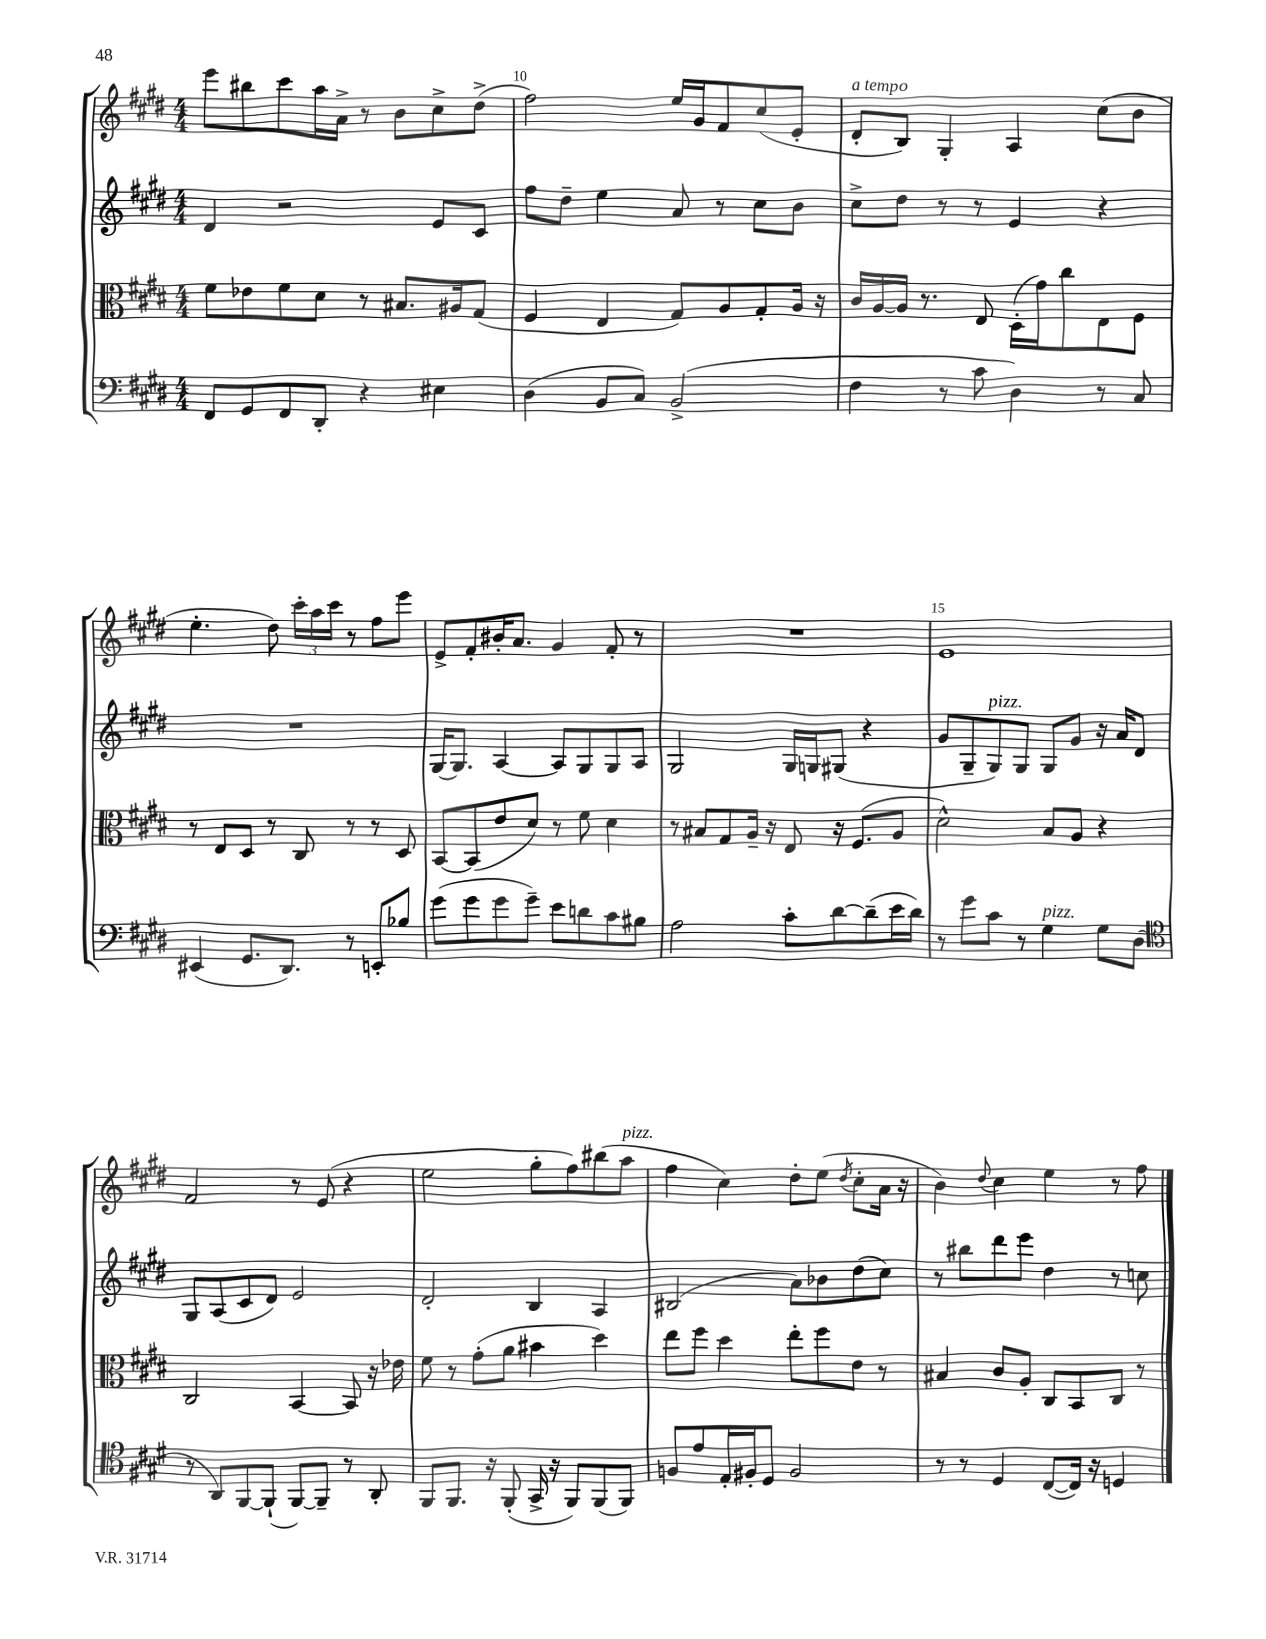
<<
\new StaffGroup <<
\new Staff = "s0" {
    \clef treble \key e \major \numericTimeSignature \time 4/4
    \autoBeamOff e'''8[ bis''8 cis'''8 a''16 a'16]-> r8 b'8[ cis''8-> dis''8]->( |
    fis''2) e''16[ gis'16 fis'8 cis''8( e'8]-. |
    dis'8[-.^\markup { \italic "a tempo" } b8]) gis4-. a4 cis''8[( b'8] |
    e''4.-. dis''8) \tuplet 3/2 { cis'''16[-. a''16 cis'''16] } r8 fis''8[ e'''8] |
    e'8[-> fis'8-. bis'16-. a'8.] gis'4 fis'8-. r8 |
    R1 |
    e'1 |
    fis'2 r8 e'8( r4 |
    e''2 gis''8[-. fis''8) bis''8( a''8]^\markup { \italic "pizz." } |
    fis''4 cis''4) dis''8[-. e''8]( \acciaccatura { dis''8 } cis''8[-. a'16] r16 |
    b'4) \appoggiatura { dis''8 } cis''4 e''4 r8 fis''8 \bar "|." |
}
\new Staff = "s1" {
    \clef treble \key e \major \numericTimeSignature \time 4/4
    \autoBeamOff dis'4 r2 e'8[ cis'8] |
    fis''8[ dis''8]-- e''4 a'8 r8 cis''8[ b'8] |
    cis''8[-> dis''8] r8 r8 e'4 r4 |
    R1 |
    gis16[~ gis8.] a4~ a8[ gis8 gis8 a8] |
    gis2 gis16[ g16 gis8]( r4 |
    gis'8[ gis8-- gis8^\markup { \italic "pizz." }) gis8] gis8[ gis'8] r16 a'16[ dis'8] |
    gis8[ a8( cis'8 dis'8]) e'2 |
    dis'2-. b4 a4 |
    bis2( a'8[) bes'8 dis''8( cis''8]) |
    r8 bis''8[ dis'''8 e'''8] dis''4 r8 c''8 \bar "|." |
}
\new Staff = "s2" {
    \clef alto \key e \major \numericTimeSignature \time 4/4
    \autoBeamOff fis'8[ ees'8 fis'8 dis'8] r8 bis8.[ ais16 gis8]( |
    fis4 e4 gis8[) a8 gis8-. a16] r16 |
    cis'16[ a16~ a16] r8. e8 dis16[-.( gis'16) cis''8 e8 fis8] |
    r8 e8[ dis8] r8 cis8 r8 r8 dis8 |
    b,8[~ b,8( e'8 dis'8]) r8 fis'8 dis'4 |
    r8 bis8[ gis8 a16]-- r16 e8 r16 fis8.[( a8] |
    dis'2-^) b8[ a8] r4 |
    cis2 b,4~ b,8 r16 ees'16 |
    fis'8 r8 gis'8[-.( a'8] bis'4 dis''4) |
    e''8[ fis''8] dis''4 e''8[-. fis''8 e'8] r8 |
    bis4 cis'8[ a8]-. cis8[ b,8 cis8] r8 \bar "|." |
}
\new Staff = "s3" {
    \clef bass \key e \major \numericTimeSignature \time 4/4
    \autoBeamOff fis,8[ gis,8 fis,8 dis,8]-. r4 eis4 |
    dis4( b,8[ cis8]) b,2->( |
    fis4 r8 cis'8 dis4) r8 cis8 |
    eis,4( gis,8.[ dis,8.]) r8 e,8[-. bes8] |
    gis'8[( gis'8 gis'8 gis'8]--) e'8[ d'8 cis'8 bis8] |
    a2 cis'8[-. dis'8~ dis'8--( e'16 dis'16]) |
    r8 gis'8[ cis'8] r8 gis4^\markup { \italic "pizz." } gis8[ dis8]( |
    \clef tenor r8 a,8[) fis,8~ fis,8]-!( fis,8[~) fis,8]-- r8 a,8-. |
    fis,8[ fis,8.] r16 fis,8-.( gis,16-> r16 fis,8[) fis,8( fis,8]) |
    f8[ e'8 e16-. fis16-. dis8] fis2 |
    r8 r8 dis4 cis8[~( cis16]) r16 d4 \bar "|." |
}
>>
>>
\layout { \context { \Score currentBarNumber = #9 \override BarNumber.break-visibility = ##(#f #t #t) barNumberVisibility = #(every-nth-bar-number-visible 5) } }
